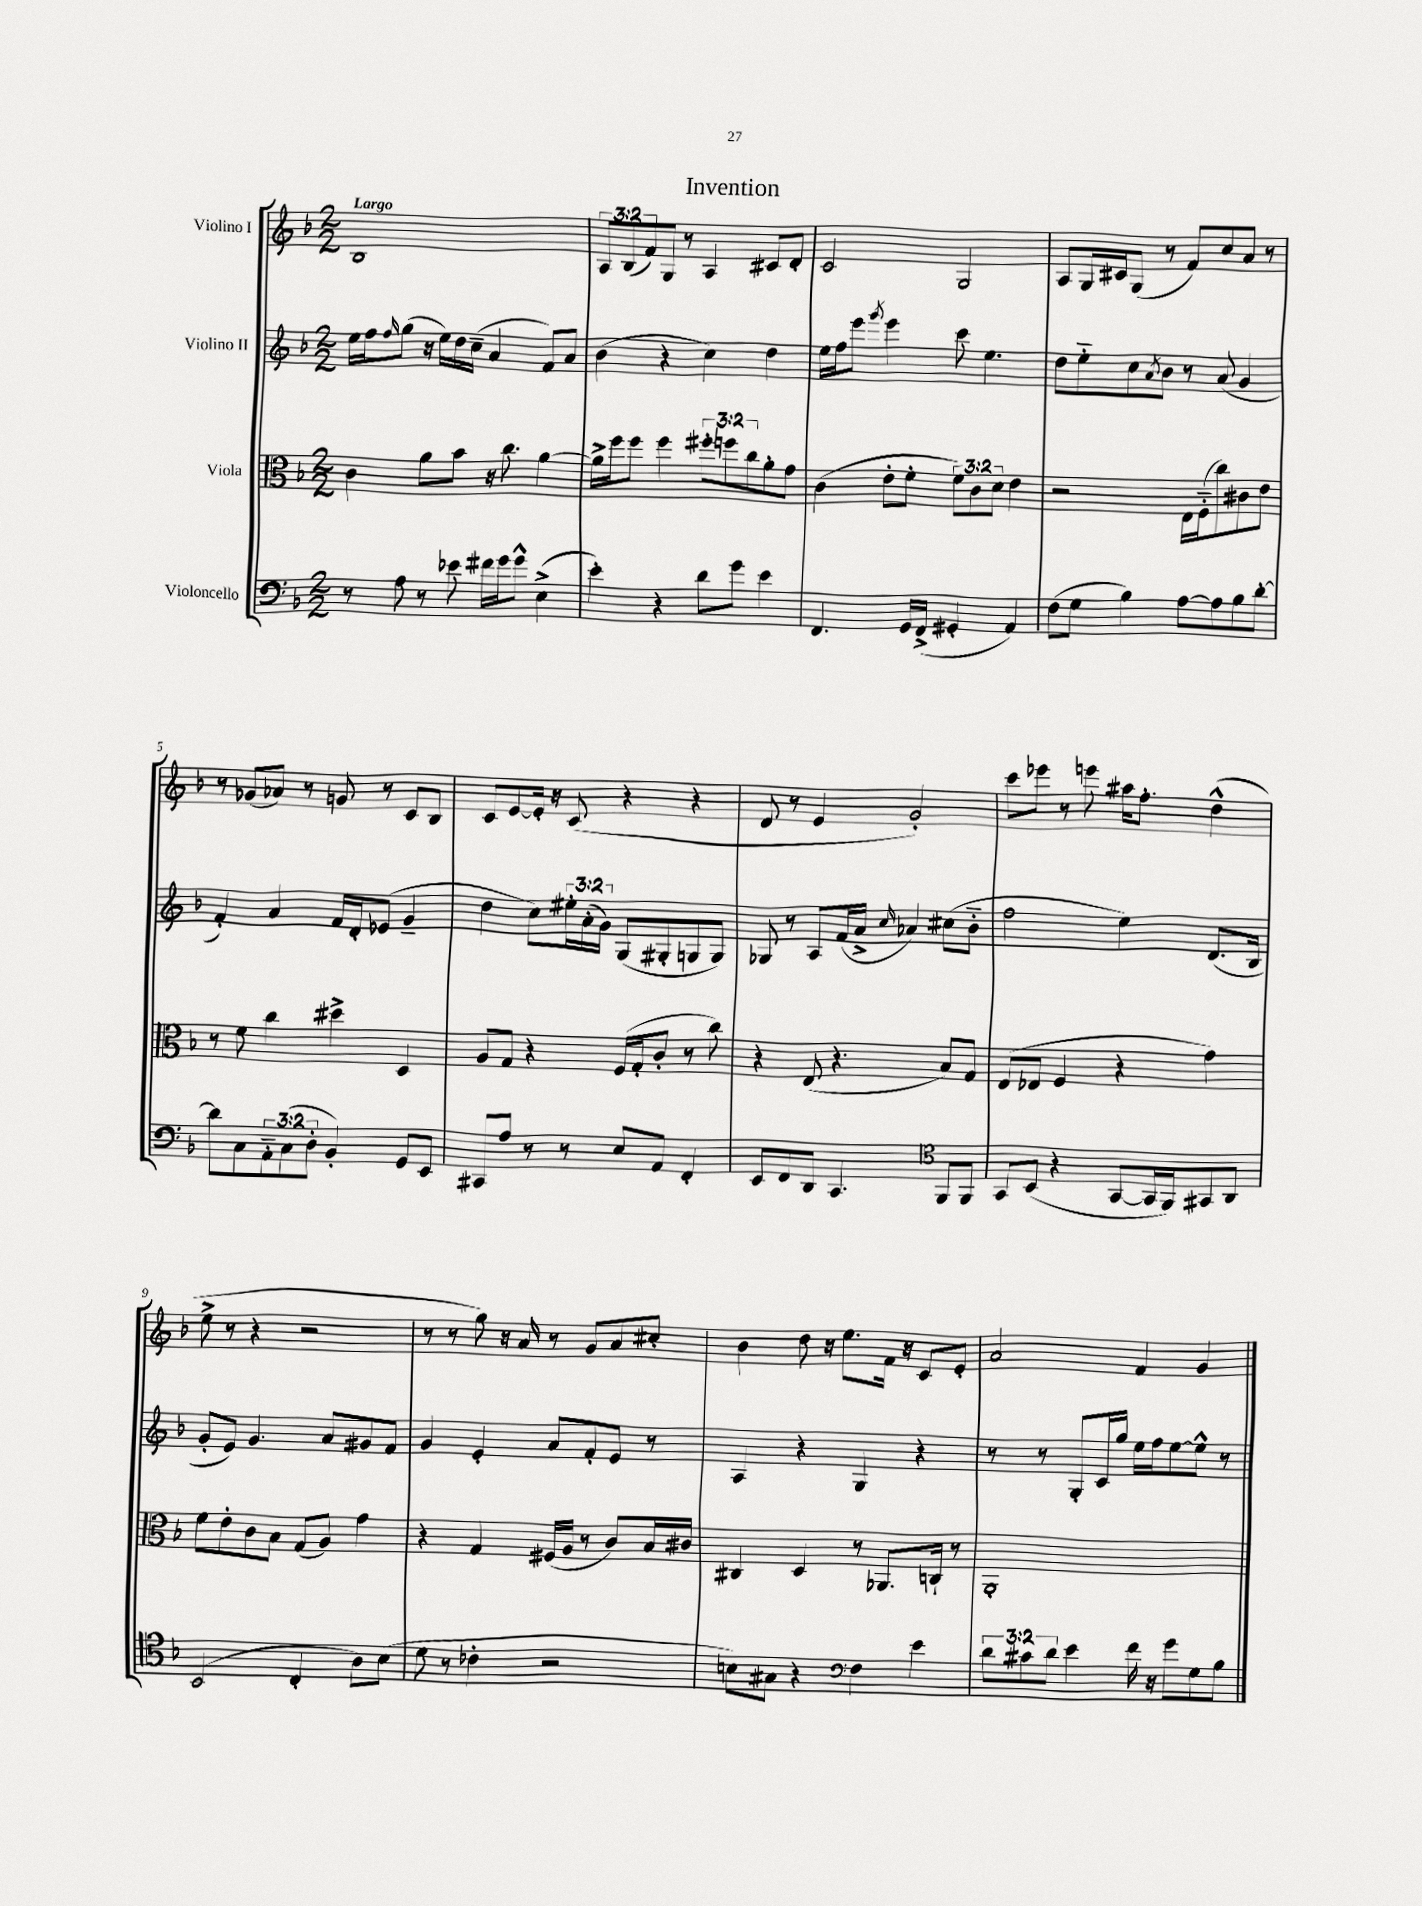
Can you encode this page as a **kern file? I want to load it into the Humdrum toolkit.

**kern	**kern	**kern	**kern
*part4	*part3	*part2	*part1
*staff4	*staff3	*staff2	*staff1
*I"Violoncello	*I"Viola	*I"Violino II	*I"Violino I
*clefF4	*clefC3	*clefG2	*clefG2
*k[b-]	*k[b-]	*k[b-]	*k[b-]
*M2/2	*M2/2	*M2/2	*M2/2
=1	=1	=1	=1
!	!	!	!LO:TX:a:B:t=Largo
8r	4c\	16ee\LL	1B-
.	.	16ff\J	.
.	.	16qqff/	.
8A\	.	(8gg\J	.
8r	8a\L	16r	.
.	.	16ee\LL)	.
8e-X\	8b-\J	16dd\	.
.	.	(16cc~\JJ	.
16f#X\LL	16r	4a/	.
16g\J	8.cc\	.	.
8g^^\J	.	.	.
(4E^\	[4a\	8f/L)	.
.	.	8a/J	.
=2	=2	=2	=2
4e'\)	16a^\LL]	(4b-\	12A/L
.	16ff\J	.	.
.	.	.	(12B-/
.	8ff\J	.	.
.	.	.	12f/)
4r	4ff\	4r	8G/J
.	.	.	8r
8d\L	12ff#X'\L	4cc\)	4A/
.	12ffn\	.	.
8g\J	.	.	.
.	12cc\	.	.
4e\	8a'\	4dd\	8c#X/L
.	8g\J	.	8d'/J
=3	=3	=3	=3
4.FF/	(4c\	16ee\LL	2c/
.	.	16ff\J	.
.	.	8eee\J	.
.	.	8qggg/	.
.	8e'\L	4eee\	.
16GG/LL	8f'\J	.	.
(16FF^/JJ	.	.	.
4GG#X'/	12f\L)	8ccc\	2G/
.	12c\	.	.
.	.	4.ee\	.
.	12d\J	.	.
4AA/)	4e\	.	.
=4	=4	=4	=4
(8F\L	2r	8dd\L	8A/L
8G\J	.	8ee\	16G/L
.	.	.	16c#X/J
4B-\)	.	8cc\	(8G/J
.	.	8qa/	.
.	.	8b-\J	8r
[8A\L	16E\LL	8r	8f/L)
.	(16F\J	.	.
8A\]	8cc\)	(8a/	8cc/
8B-\	8c#X\	4g/	8a/J
[8d'\J	8e\J	.	8r
!!LO:LB:g=z
=5	=5	=5	=5
8d\L]	8r	4f'/)	8r
8C\	8f\	.	(8g-X/L
12AA\	4cc\	4a/	8a-X/J)
(12C\	.	.	.
.	.	.	8r
12D'\J	.	.	.
4BB-'/)	4dd#X^\	16f/LL	8gn/
.	.	16d'/J	.
.	.	(8e-X/J	8r
8GG/L	4D/	4g~/	8c/L
8EE/J	.	.	8B-/J
=6	=6	=6	=6
8CC#X/L	8A/L	4dd\	8c/L
8A/J	8G/J	.	[8e/
8r	4r	8cc\L)	16e'/Jk]
.	.	.	16r
8r	.	24ee#X'\L	(8c/
.	.	(24a'\	.
.	.	24g\JJ)	.
8E/L	(16F/LL	(8G/L	4r
.	16G'/J	.	.
8AA/J	8c'/J	8G#X'/	.
4FF'/	8r	8Gn/	4r
.	8cc\)	8G/J)	.
=7	=7	=7	=7
8EE/L	4r	8G-X/	8d/
8FF/	.	8r	8r
8DD/J	(8E/	8A/L	4e/
4.CC/	4.r	(16f/L	.
.	.	16a^/JJ	.
.	.	16qqcc/	.
.	.	4a-X/)	2g'/)
*clefC4	*	*	*
8FF/L	8B-/L)	(8cc#X\L	.
8FF/J	8G/J	8b-\J	.
=8	=8	=8	=8
8GG/L	(8E/L	2ff\	8ccc\L
(8BB-/J	8E-X/J	.	8eee-X\J
4r	4F/	.	8r
.	.	.	8eeen\
[8GG/L	4r	4ee\)	16aa#X\KL
.	.	.	8.ff'\J
16GG/L]	.	.	.
16FF/J)	.	.	.
8GG#X/	4g\)	(8.d/L	(4dd^^\
8AA/J	.	.	.
.	.	16B-/Jk	.
!!LO:LB:g=z
=9	=9	=9	=9
(2BB-/	8f\L	8g'/L	8ee^\
.	8e'\	8e/J)	8r
.	8c\	4.g/	4r
.	8B-\J	.	.
4C'/	(8G/L	.	2r
.	8A/J)	8a/L	.
8A\L)	4g\	8g#X/	.
(8B-\J	.	8f/J	.
=10	=10	=10	=10
8d\	4r	4g/	8r
8r	.	.	8r
4c-X'\	4G/	4e'/	8gg\)
.	.	.	16r
.	.	.	16a/
2r	(16F#X/LL	8a/L	8r
.	16A/JJ	.	.
.	8r	8f'/	8g/L
.	8c/L)	8e/J	8a/
.	16B-/L	8r	8cc#X'/J
.	16c#X/JJ	.	.
=11	=11	=11	=11
8Bn\L)	4C#X/	4A/	4b-\
8G#X\J	.	.	.
4r	4D/	4r	8dd\
.	.	.	16r
.	.	.	8.ee\L
*clefF4	*	*	*
4F\	8r	4G/	.
.	8.AA-X/L	.	16f\Jk
.	.	.	16r
4e\	.	4r	8c/L
.	16Cn`/Jk	.	.
.	8r	.	8e'/J
=12	=12	=12	=12
12d\L	1AA'	8r	2a/
12c#X\	.	.	.
.	.	8r	.
12d\J	.	.	.
4e\	.	8G'/L	.
.	.	16c/L	.
.	.	16gg/JJ	.
16f\	.	16ee\LL	4f/
16r	.	16ff\J	.
8g\L	.	[8ee\	.
8G\	.	8ee^^\J]	4g/
8B-\J	.	8r	.
==	==	==	==
*-	*-	*-	*-
